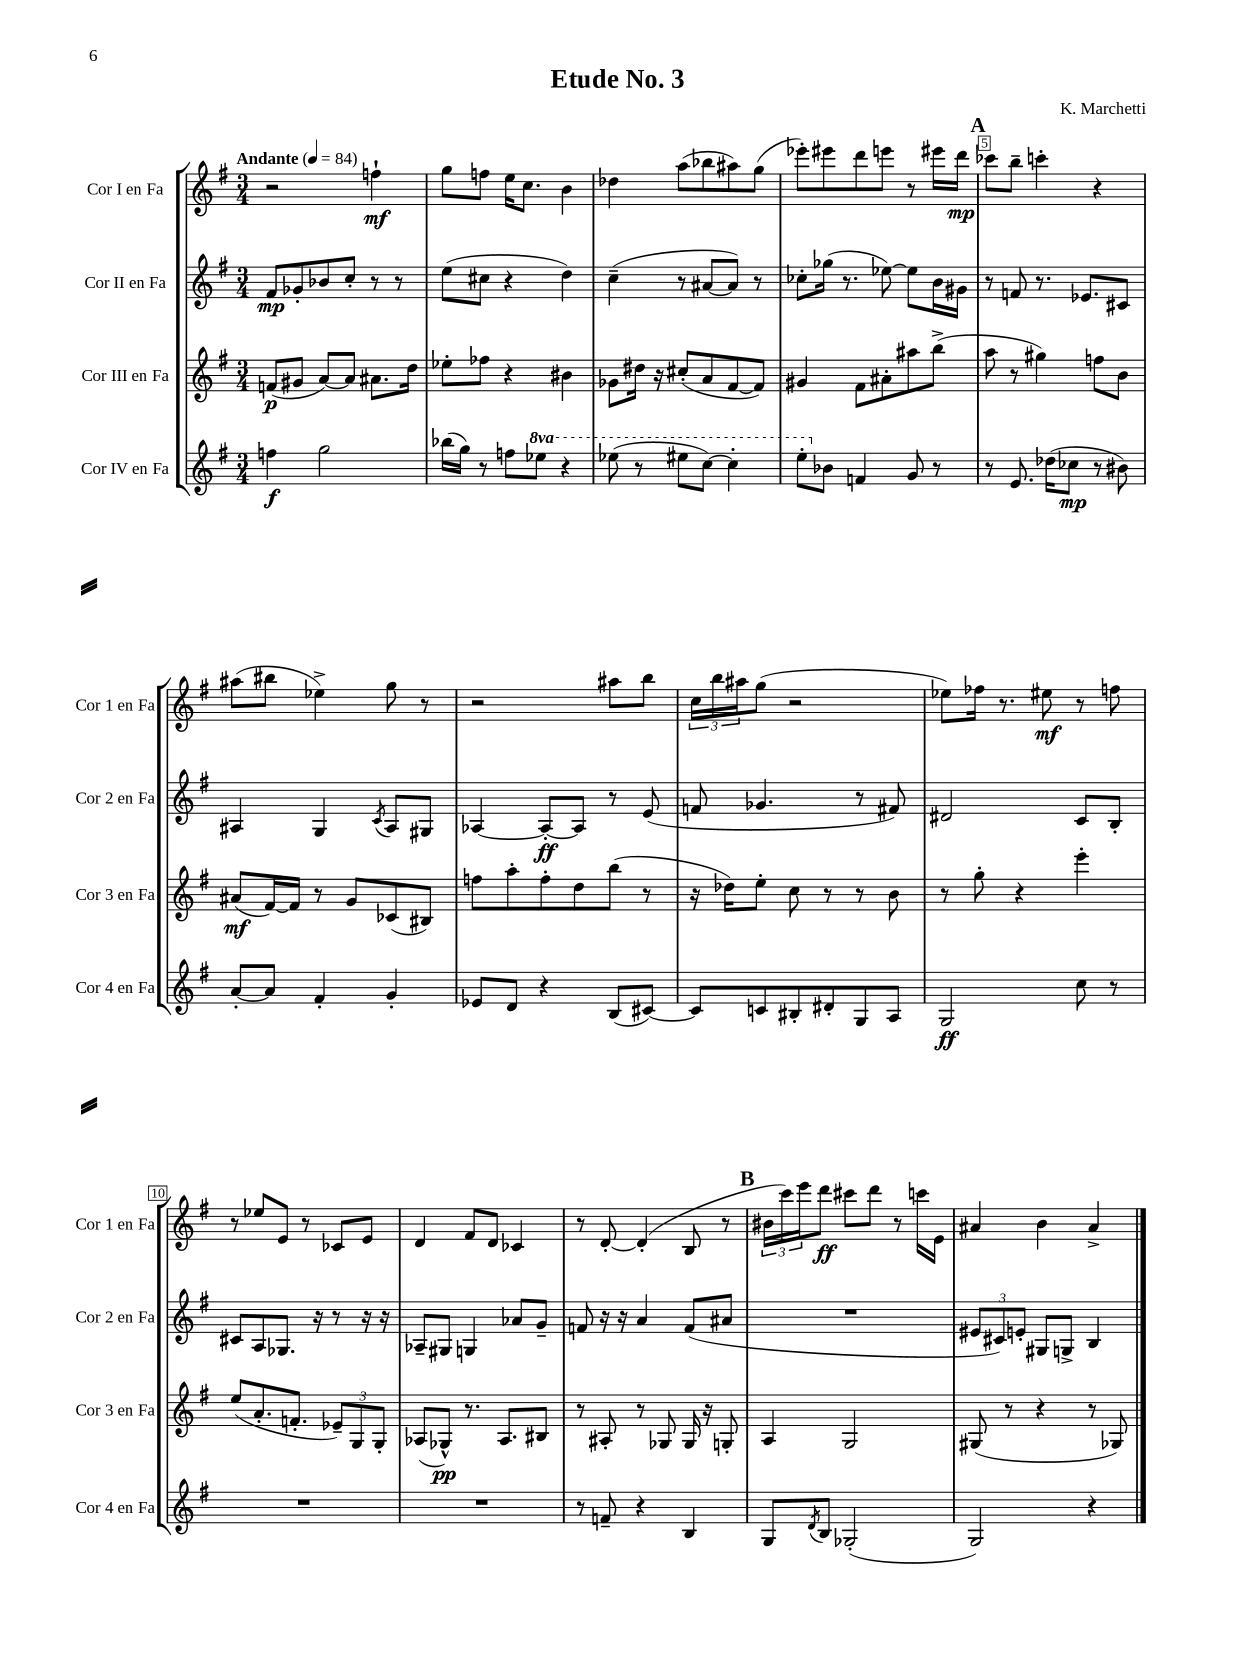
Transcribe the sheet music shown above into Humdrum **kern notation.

**kern	**kern	**kern	**kern
*staff4	*staff3	*staff2	*staff1
*clefG2	*clefG2	*clefG2	*clefG2
*k[f#]	*k[f#]	*k[f#]	*k[f#]
*M3/4	*M3/4	*M3/4	*M3/4
*MM84	*MM84	*MM84	*MM84
4ff	(8f	8f#	2r
.	8g#	8g-'	.
2gg	[8a)	8b-	.
.	8a]	8cc'	.
.	8.a#	8r	4ff`
.	.	8r	.
.	16dd	.	.
=	=	=	=
(16bb-	8ee-'	(8ee	8gg
16gg)	.	.	.
8r	8ff-	8cc#	8ff
8ff	4r	4r	16ee
.	.	.	8.cc
8eee-	.	.	.
4r	4b#	4dd)	4b
=	=	=	=
(8eee-	8g-	(4cc~	4dd-
8r	16dd#	.	.
.	16r	.	.
8eee#	(8cc#'	8r	(8aa
[8ccc)	8a	[8a#	8bb-
4ccc']	[8f#	8a#])	8aa#)
.	8f#])	8r	(8gg
=	=	=	=
8eee'	4g#	8cc-'	8eee-')
8b-	.	(16gg-	8eee#
.	.	8.r	.
4f	8f#	.	8ddd
.	8a#'	[8ee-)	8eee
8g	8aa#	8ee-]	8r
8r	(8bb^	16b	16eee#
.	.	16g#	16ddd
=	=	=	=
8r	8aa	8r	8ccc-
8.e	8r	8f	8bb~
.	4gg#)	8.r	4ccc'
(16dd-	.	.	.
8cc-	.	.	.
.	.	8.e-	.
8r	8ff	.	4r
8b#)	8b	8c#	.
=	=	=	=
[8a'	(8a#	4A#	(8aa#
8a]	[16f#)	.	8bb#
.	16f#]	.	.
4f#'	8r	4G	4ee-^)
.	8g	.	.
.	.	8qc	.
4g'	(8c-	8A#	8gg
.	8B#)	8G#	8r
=	=	=	=
8e-	8ff	[4A-	2r
8d	8aa'	.	.
4r	8ff'	8A-'_	.
.	8dd	8A-]	.
(8B	(8bb	8r	8aa#
[8c#)	8r	(8e	8bb
=	=	=	=
8c#]	16r	8f	24cc
.	.	.	24bb
.	16dd-)	.	.
.	.	.	24aa#
8c	8ee'	4.g-	(8gg
8B#'	8cc	.	2r
8d#'	8r	.	.
8G	8r	8r	.
8A	8b	8f#)	.
=	=	=	=
2G	8r	2d#	8ee-)
.	8gg'	.	16ff-
.	.	.	8.r
.	4r	.	.
.	.	.	8ee#
8cc	4eee'	8c	8r
8r	.	8B'	8ff
=	=	=	=
2.r	(8ee	8c#	8r
.	8.a'	8A	8ee-
.	.	8.G-	8e
.	8.f'	.	.
.	.	.	8r
.	.	16r	.
.	12e-~)	8r	8c-
.	12G	.	.
.	.	16r	8e
.	12G'	.	.
.	.	16r	.
=	=	=	=
2.r	(8A-	8A-~	4d
.	8G-^^)	8G#	.
.	8.r	4G	8f#
.	.	.	8d
.	8.A-	.	.
.	.	8a-	4c-
.	8B#	8g~	.
=	=	=	=
8r	8r	8f	8r
8f~	8A#'	16r	[8d'
.	.	16r	.
4r	8r	4a	(4d']
.	8G-	.	.
4B	16G-	(8f	8B
.	16r	.	.
.	8G'	8a#	8r
=	=	=	=
8G	4A	2.r	24b#
.	.	.	24ccc)
.	.	.	24eee
8qd	.	.	.
8B	.	.	8ddd
(2G-'	2G	.	8ccc#
.	.	.	8ddd
.	.	.	8r
.	.	.	16ccc
.	.	.	16e
=	=	=	=
2G)	(8G#	12e#	4a#
.	.	12c#)	.
.	8r	.	.
.	.	12e'	.
.	4r	8G#	4b
.	.	8G^	.
4r	8r	4B	4a#^
.	8G-)	.	.
==	==	==	==
*-	*-	*-	*-
